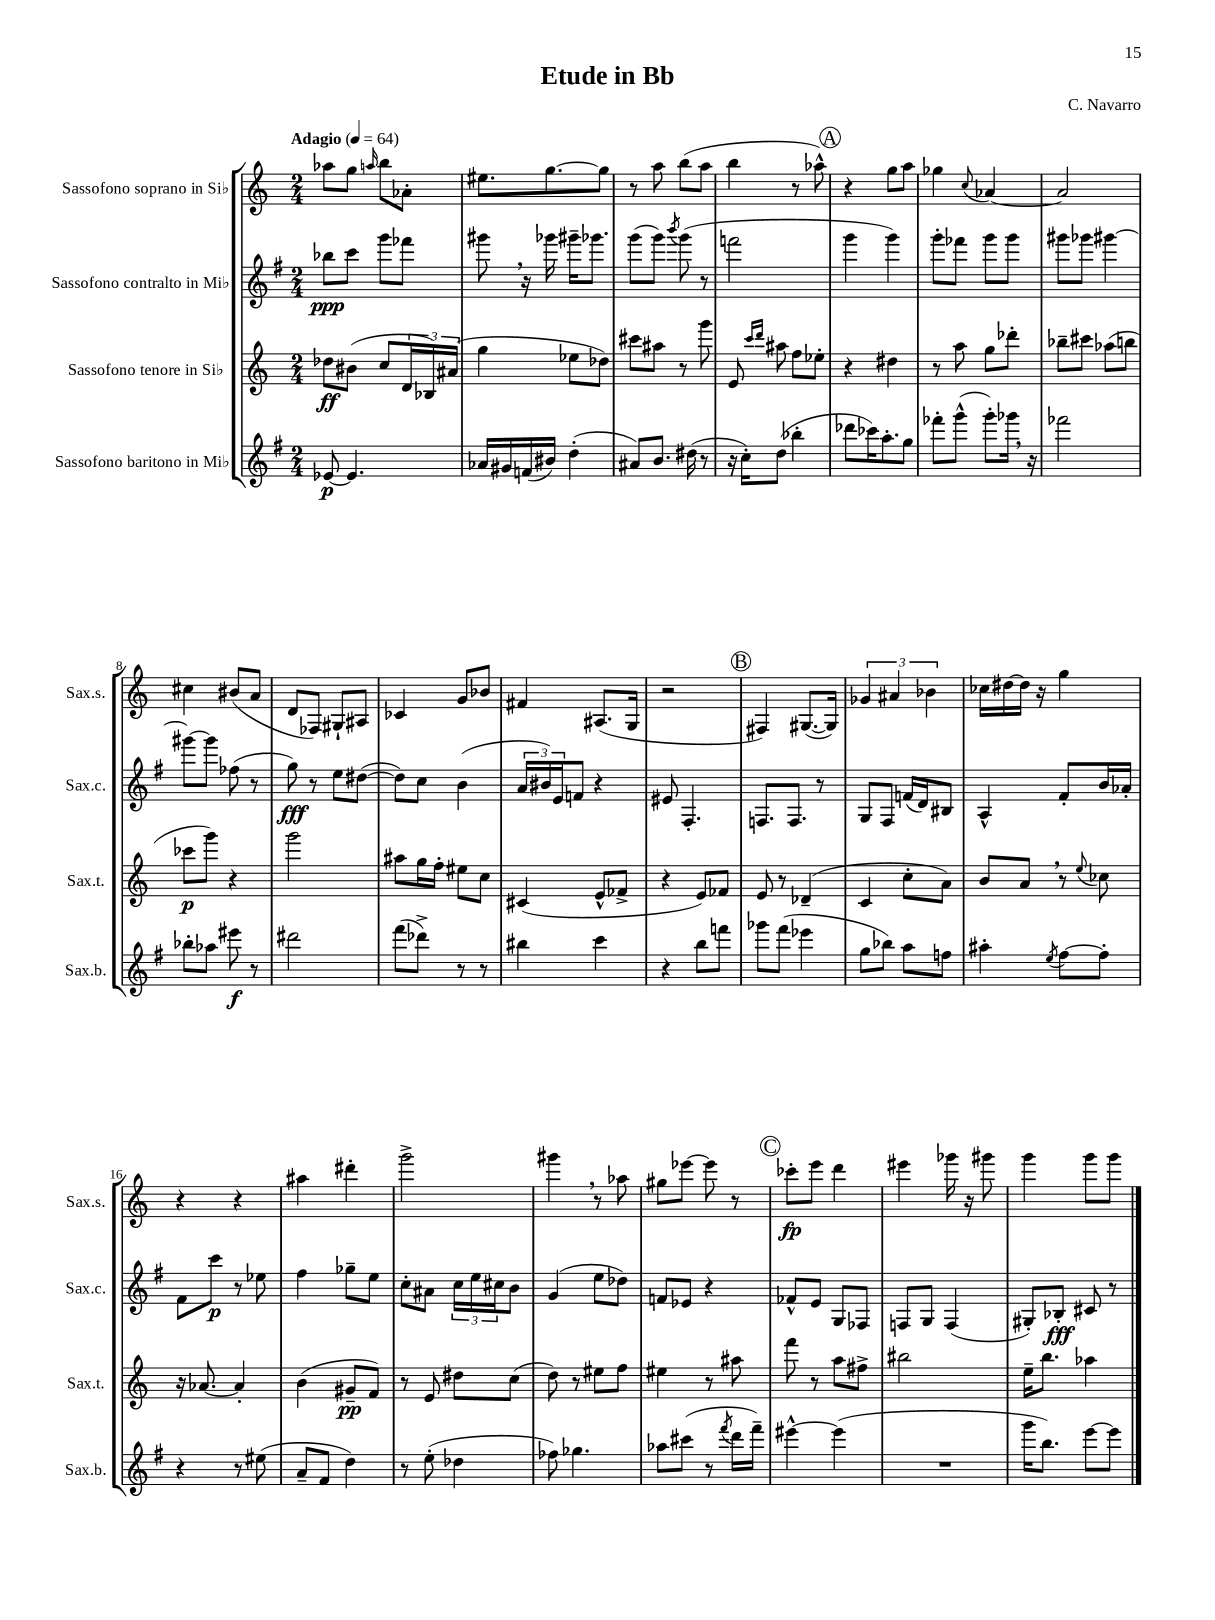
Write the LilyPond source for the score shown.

\header { title = "Etude in Bb" composer = "C. Navarro" }
<<
\new StaffGroup <<
\new Staff = "s0" \with { instrumentName = "Sassofono soprano in Sib" shortInstrumentName = "Sax.s." } {
    \clef treble \key c \major \numericTimeSignature \time 2/4 \tempo "Adagio" 4 = 64
    aes''8 g''8 \grace { a''16 } b''8 aes'8-. |
    eis''8. g''8.~ g''8 |
    r8 a''8 b''8( a''8 |
    b''4 r8 aes''8-^) |
    \mark \markup { \circle "A" } r4 g''8 a''8 |
    ges''4 \appoggiatura { c''8 } aes'4~ |
    aes'2 |
    cis''4 bis'8( a'8 |
    d'8 fes8) gis8-! ais8 |
    ces'4 g'8 bes'8 |
    fis'4 ais8.( g16 |
    r2 |
    \mark \markup { \circle "B" } fis4) gis8.~( gis16) |
    \tuplet 3/2 { ges'4 ais'4 bes'4 } |
    ces''16 dis''16~ dis''16 r16 g''4 |
    r4 r4 |
    ais''4 dis'''4-. |
    g'''2-> |
    gis'''4 \breathe r8 aes''8 |
    gis''8 ees'''8~ ees'''8 r8 |
    \mark \markup { \circle "C" } ces'''8-.\fp e'''8 d'''4 |
    eis'''4 ges'''16 r16 gis'''8 |
    g'''4 g'''8 g'''8 \bar "|." |
}
\new Staff = "s1" \with { instrumentName = "Sassofono contralto in Mib" shortInstrumentName = "Sax.c." } {
    \clef treble \key g \major \numericTimeSignature \time 2/4
    bes''8\ppp c'''8 g'''8 fes'''8 |
    gis'''8 \breathe r16 ges'''16 gis'''16-- ges'''8. |
    g'''8( g'''8) \acciaccatura { b'''8 } g'''8( r8 |
    f'''2 |
    \mark \markup { \circle "A" } g'''4 g'''4) |
    g'''8-. fes'''8 g'''8 g'''8 |
    gis'''8 ges'''8 gis'''4~ |
    gis'''8~ gis'''8 fes''8( r8 |
    g''8\fff) r8 e''8 dis''8~( |
    dis''8) c''8 b'4( |
    \tuplet 3/2 { a'16 bis'16) e'16 } f'8 r4 |
    eis'8 fis4.-. |
    \mark \markup { \circle "B" } f8. f8. r8 |
    g8 fis8 f'16( d'16) bis8 |
    a4-^ fis'8-. b'16 aes'16-. |
    fis'8 c'''8\p r8 ees''8 |
    fis''4 ges''8-- e''8 |
    c''8-. ais'8 \tuplet 3/2 { c''16 e''16 cis''16 } b'8 |
    g'4( e''8 des''8) |
    f'8 ees'8 r4 |
    \mark \markup { \circle "C" } fes'8-^ e'8 g8 fes8 |
    f8 g8 f4( |
    gis8-.) bes8-.\fff cis'8 r8 \bar "|." |
}
\new Staff = "s2" \with { instrumentName = "Sassofono tenore in Sib" shortInstrumentName = "Sax.t." } {
    \clef treble \key c \major \numericTimeSignature \time 2/4
    des''8\ff bis'8( c''8 \tuplet 3/2 { d'16 bes16) ais'16( } |
    g''4 ees''8 des''8) |
    cis'''8 ais''8 r8 g'''8 |
    e'8 \grace { c'''16 d'''16 } ais''8 f''8 ees''8-. |
    \mark \markup { \circle "A" } r4 dis''4 |
    r8 a''8 g''8 des'''8-. |
    bes''8-- cis'''8 aes''8( b''8 |
    ces'''8\p g'''8) r4 |
    g'''2 |
    ais''8 g''16 f''16-. eis''8 c''8 |
    cis'4( e'8-^ fes'8-> |
    r4 e'8) fes'8 |
    \mark \markup { \circle "B" } e'8 r8 des'4--( |
    c'4 c''8-. a'8) |
    b'8 a'8 \breathe r8 \appoggiatura { e''8 } ces''8 |
    r16 aes'8.~ aes'4-. |
    b'4( gis'8--\pp f'8) |
    r8 e'8 dis''8 c''8( |
    d''8) r8 eis''8 f''8 |
    eis''4 r8 ais''8 |
    \mark \markup { \circle "C" } f'''8 r8 a''8 fis''8-> |
    bis''2 |
    e''16-- b''8. aes''4 \bar "|." |
}
\new Staff = "s3" \with { instrumentName = "Sassofono baritono in Mib" shortInstrumentName = "Sax.b." } {
    \clef treble \key g \major \numericTimeSignature \time 2/4
    ees'8~\p ees'4. |
    aes'16 gis'16 f'16( bis'16) d''4-.( |
    ais'8) b'8. dis''16( r8 |
    r16 c''16-.) d''8( bes''4-. |
    \mark \markup { \circle "A" } des'''8 ces'''16) a''8.-. g''8 |
    fes'''8-. g'''8-^( g'''8-.) ges'''16 \breathe r16 |
    fes'''2 |
    bes''8-. aes''8 eis'''8\f r8 |
    dis'''2 |
    fis'''8( des'''8->) r8 r8 |
    bis''4 c'''4 |
    r4 b''8 f'''8 |
    \mark \markup { \circle "B" } ges'''8 fis'''8( ees'''4 |
    g''8 bes''8) a''8 f''8 |
    ais''4-. \acciaccatura { e''8 } fis''8~ fis''8-. |
    r4 r8 eis''8( |
    a'8-- fis'8 d''4) |
    r8 e''8-.( des''4 |
    fes''8) ges''4. |
    aes''8 cis'''8( r8 \acciaccatura { fis'''8 } d'''16 fis'''16--) |
    \mark \markup { \circle "C" } eis'''4~-^ eis'''4( |
    R2 |
    g'''16 b''8.) e'''8~ e'''8 \bar "|." |
}
>>
>>
